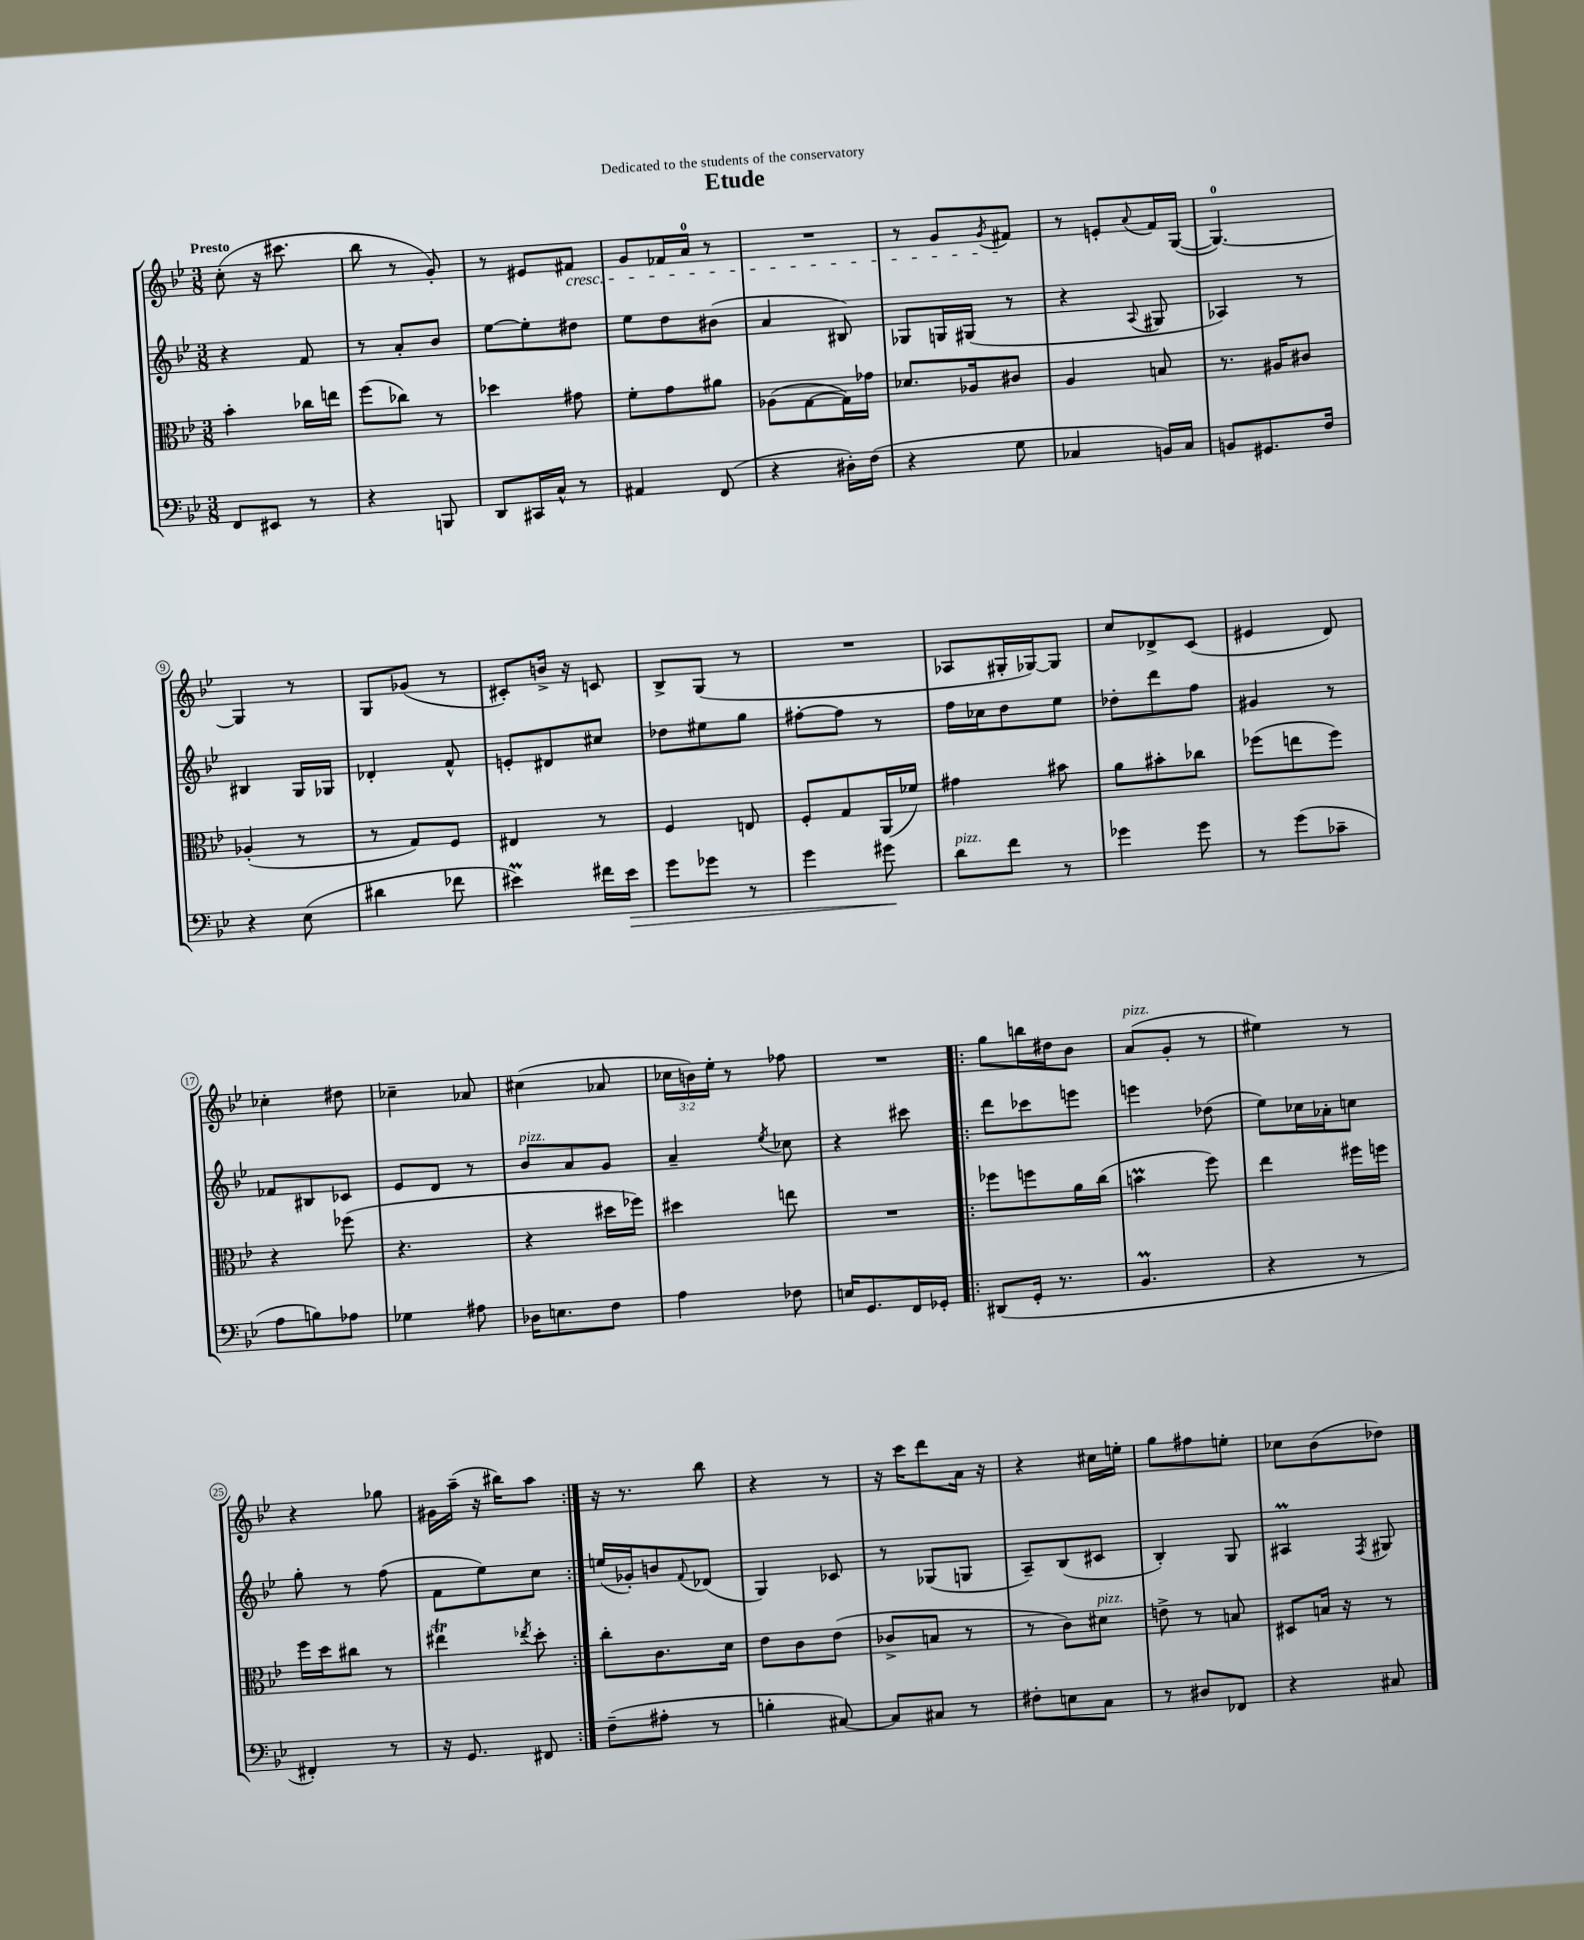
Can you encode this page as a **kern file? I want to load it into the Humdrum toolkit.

**kern	**kern	**kern	**kern
*staff4	*staff3	*staff2	*staff1
*clefF4	*clefC3	*clefG2	*clefG2
*k[b-e-]	*k[b-e-]	*k[b-e-]	*k[b-e-]
*M3/8	*M3/8	*M3/8	*M3/8
8FF/L	4b-'\	4r	(8cc'\
8EE#/J	.	.	16r
.	.	.	8.ccc#\
8r	16cc-\LL	8f/	.
.	16ee\JJ	.	.
=	=	=	=
4r	(8ff\L	8r	8bb-\
.	8cc-\J)	8a'/L	8r
8BBB/	8r	8b-/J	8g'/)
=	=	=	=
8DD/L	4dd-\	[8ee-\L	8r
16CC#/L	.	8ee-'\]	8e#/L
16C^^/JJ	.	.	.
8r	8g#\	8dd#\J	8f#/J
=	=	=	=
4AA#/	8f'\L	8ee-\L	8g/L
.	8g\	8dd\	16f-/L
.	.	.	16a/JJ
(8FF/	8a#\J	(8b#\J	8r
=	=	=	=
4r	(8A-\L	4a/	4.r
.	[8G\	.	.
16D#'\LL)	16G\]L)	8B#/)	.
(16F\JJ	16g-\JJ	.	.
=	=	=	=
4r	8.d-/L	8G-/L	8r
.	.	16G/L	8g/L
.	16A-/k	(16G#/JJ	.
.	.	.	8qg/
8G\	8c#/J	8r	8f#/J
=	=	=	=
4C-/	4A/	4r	8r
.	.	.	8e'/L
.	.	8qqA/	8qqa/
16BB/LL)	8B/	8G#/	16f/L
16C-/JJ	.	.	([16G/JJ
=	=	=	=
8BB/L	8.r	4A-/)	4.G/_)
8.GG#/	.	.	.
.	16A#/LK	.	.
.	8c#/J	8r	.
16F/Jk	.	.	.
=	=	=	=
4r	(4A-'/	4B#/	4G/]
(8E-\	8r	16G/LL	8r
.	.	16G-/JJ	.
=	=	=	=
4d#\	8r	4d-'/	8G/L
.	8G/L)	.	(8g-/J
8f-\	8F/J	8f^^/	8r
=	=	=	=
4e#\)	4E#/	8e'/L	8c#'/L)
.	.	8d#/	16b^/Jk
.	.	.	16r
16f#\LL	8r	8cc#/J	8c/
16e#\JJ	.	.	.
=	=	=	=
8g\L	4F/	8dd-\L	8B-^/L
8g-\J	.	8ee#\	(8G/J
8r	8E/	8gg\J	8r
=	=	=	=
4g\	8F'/L	[8ff#'\L	4.r
.	8G/	8ff#\]J	.
8g#\	(16AA/L	8r	.
.	16f-/JJ)	.	.
=	=	=	=
8d\L	4g#\	16ff\LL	8A-/L
.	.	16cc-\J	.
8f\J	.	8dd\	16G#'/L
.	.	.	[16G-/J)
8r	8b#\	8ee-\J	8G-/]J
=	=	=	=
4g-\	8a\L	8dd-'\L	8cc/L
.	8b#'\	8ddd\	8d-^/
8g-\	8cc-\J	8ff\J	(8c/J
=	=	=	=
8r	(8ff-\L	4g#/	4e#/
(8g\L	8ee\	.	.
8c-~\J	8ff-\J)	8r	8d/)
=	=	=	=
8A\L	4r	8f-/L	4cc-'\
8B\)	.	8B#/	.
8A-\J	(8ff-\	8c-/J	8dd#\
=	=	=	=
4G-\	4.r	8e-/L	4cc-~\
.	.	8d/J	.
8A#\	.	8r	8a-/
=	=	=	=
16D-\LK	4r	8b-/L	(4cc#\
8.E\	.	.	.
.	.	8a/	.
8F\J	16dd#\LL	8g/J	8a-/
.	16ff-\JJ)	.	.
=	=	=	=
4A\	4dd#\	4a~/	24cc-\LL
.	.	.	24b\)
.	.	.	24ee-'\JJ
.	.	.	8r
.	.	8qee-/	.
8F-\	8ee\	8cc-\	8ff-\
=	=	=	=
16E/LK	4.r	4r	4.r
8.GG/	.	.	.
16FF/L	.	8ccc#\	.
16GG-'/JJ	.	.	.
=!|:	=!|:	=!|:	=!|:
(8DD#/L	8ff-\L	8ddd\L	8gg\L
16GG'/Jk	8ff\	8ccc-\	16bb\L
8.r	.	.	16dd#\J
.	16a\L	8eee\J	8b-\J
.	(16cc\JJ	.	.
=	=	=	=
4.BB-/	4b\	4eee\	(8a/L
.	.	.	8g'/J
.	8ff\)	(8dd-\	8r
=	=	=	=
4r	4ee-\	8ee-\L)	4ee#\)
.	.	16cc-\L	.
.	.	16a-'\J	.
8r	16ff#\LL	8cc\J	8r
.	16ff\JJ	.	.
=	=	=	=
4FF#'/)	16ff\LL	8gg'\	4r
.	16dd\J	.	.
.	8cc#\J	8r	.
8r	8r	(8ff\	8gg-\
=	=	=	=
16r	4ee#\	8f\L	16g#\LL
8.GG/	.	.	(16aa~\JJ
.	.	8ee-\)	16r
.	.	.	16bb#\LK)
.	8qee-/	.	.
8FF#/	8dd'\	8cc\J	8aa\J
=:|!	=:|!	=:|!	=:|!
(8F~\L	8cc'\L	(16ee/LL	16r
.	.	16g-'/J)	8.r
8A#'\J	8.c\	8b/	.
.	.	8qqf/	.
8r	.	(8d-/J	8bb-\
.	16d\Jk	.	.
=	=	=	=
4B'\	8e-\L	4G/)	4r
.	8c\	.	.
[8C#/)	(8e-\J	8c-/	8r
=	=	=	=
8C#/]L	8c-^/L	8r	16r
.	.	.	16ccc\LK
8C#/J	8B/J	(8G-/L	8ddd\
8r	8r	8G/J	16a\Jk
.	.	.	16r
=	=	=	=
8F#'\L	8r	8A~/L)	4r
8E\	8c\L)	(8B-/	.
8C\J	8d#\J	8c#/J	16cc#\LL
.	.	.	16ee'\JJ
=	=	=	=
8r	8e^\	4B-'/)	8gg\L
8D#/L	8r	.	8ff#\
8FF-/J	8B/	8G/	8ee'\J
=	=	=	=
4r	8D#/L	4A#/	8cc-\L
.	16B/Jk	.	(8b-\
.	16r	.	.
.	.	8qF/	.
8C#/	8r	8G#/	8dd-\J)
==	==	==	==
*-	*-	*-	*-
